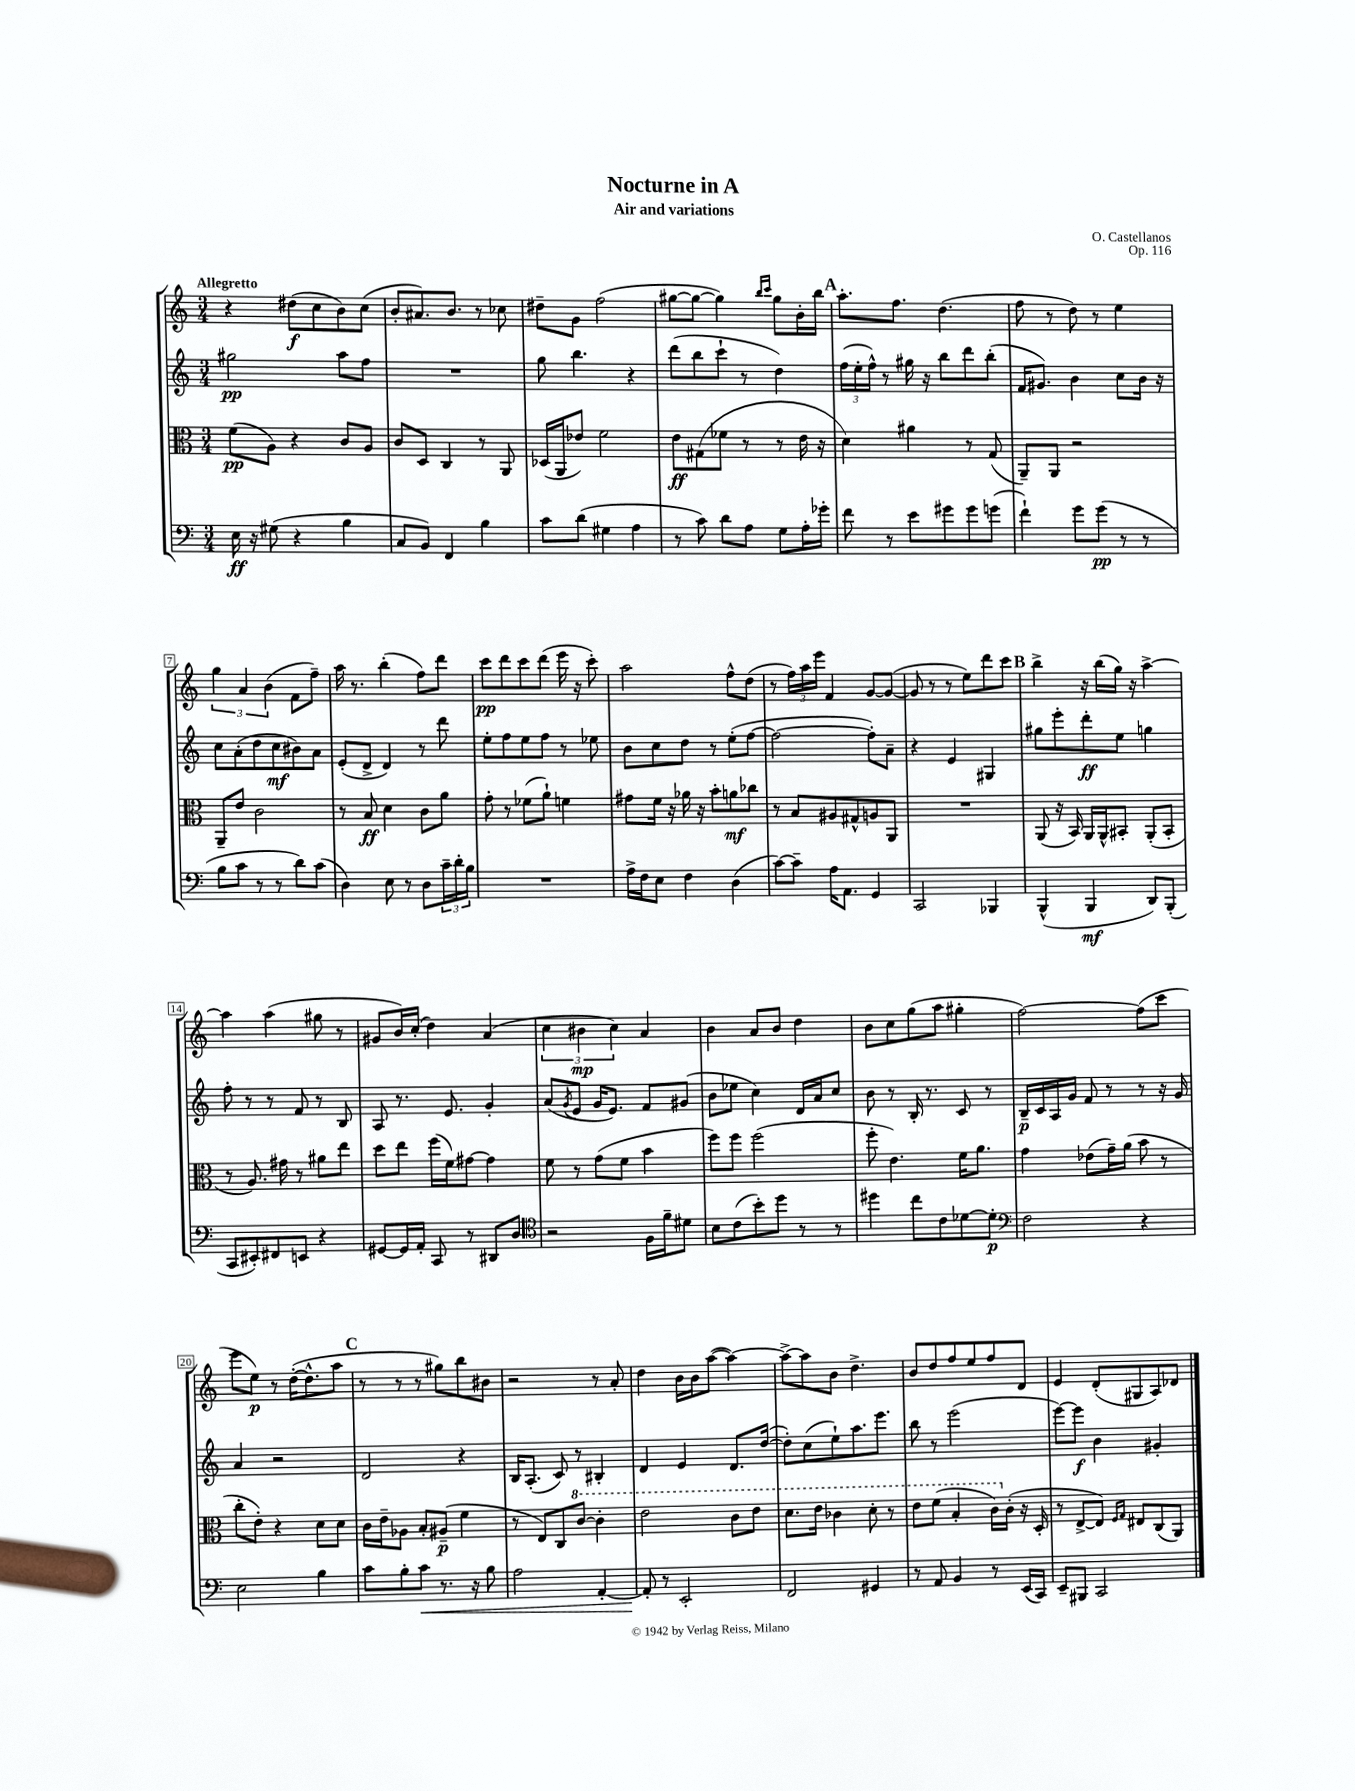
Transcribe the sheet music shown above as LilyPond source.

\header { title = "Nocturne in A" composer = "O. Castellanos" subtitle = "Air and variations" opus = "Op. 116" }
<<
\new StaffGroup <<
\new Staff = "s0" {
    \clef treble \key c \major \numericTimeSignature \time 3/4 \tempo "Allegretto"
    r4 dis''8\f( c''8 b'8) c''8( |
    b'8-. ais'8.) b'8. r8 ces''8 |
    dis''8-- g'8 f''2( |
    gis''8~ gis''8~ gis''4) \grace { b''16 c'''16 } gis''8 b'16-. b''16 |
    \mark \markup { \bold "A" } a''8.-. f''8. d''4.( |
    f''8 r8 d''8) r8 e''4 |
    \tuplet 3/2 { g''4 a'4 b'4( } f'8 f''8--) |
    a''16 r8. b''4-.( f''8) d'''8 |
    c'''8\pp d'''8 c'''8 d'''8( e'''16 r16 c'''8-.) |
    a''2 f''8-^ d''8( |
    r8 \tuplet 3/2 { f''16) a''16 e'''16 } f'4 g'8~ g'8~( |
    g'8 r8 r8 e''8) d'''8 c'''8 |
    \mark \markup { \bold "B" } b''4-> r16 b''16( g''16) r16 a''4~-> |
    a''4 a''4( gis''8 r8 |
    gis'8 b'16) c''16-.( d''4) a'4( |
    \tuplet 3/2 { c''4 bis'4\mp c''4) } a'4 |
    b'4 a'8 b'8 d''4 |
    b'8 c''8 g''8( a''8 gis''4-. |
    f''2~) f''8( c'''8 |
    e'''8 e''8\p) r8 d''16~-.( d''8.-^ a''8 |
    \mark \markup { \bold "C" } r8 r8 r8 gis''8) b''8 bis'8 |
    r2 r8 a'8-. |
    d''4 b'16 b'16 a''8~( a''4~) |
    a''8~-> a''8 b'8 d''4.-> |
    b'8 d''8 f''8 e''8 f''8 d'8 |
    e'4 d'8-.( gis8 a8) des'8 \bar "|." |
}
\new Staff = "s1" {
    \clef treble \key c \major \numericTimeSignature \time 3/4
    gis''2\pp a''8 f''8 |
    R2. |
    g''8 b''4. r4 |
    d'''8( b''8 c'''8-! r8 d''4) |
    \mark \markup { \bold "A" } \tuplet 3/2 { f''16( e''16-. f''16-^) } r8 gis''16 r16 b''8 d'''8 b''8-.( |
    f'16 gis'8.) b'4 c''8 b'16 r16 |
    c''8 a'8-.( d''8 c''8\mf bis'8) a'8 |
    e'8-.( d'8-> d'4) r8 d'''8 |
    e''8-. f''8 e''8 f''8 r8 ees''8 |
    b'8 c''8 d''8 r8 e''8-.( f''8~ |
    f''2~ f''8-.) a'8-- |
    r4 e'4 gis4 |
    \mark \markup { \bold "B" } gis''8 e'''8-. d'''8-.\ff e''8 g''4 |
    f''8-. r8 r8 f'8 r8 b8 |
    a8 r8. e'8. g'4-. |
    a'8( \acciaccatura { g'8 } e'8 g'16 e'8.) f'8 gis'8( |
    b'8 ees''8 c''4) d'16 a'16 c''8 |
    b'8 r8 b16-. r8. c'8 r8 |
    b16--\p c'16 a16 g'16 f'8 r8 r8 r16 g'16 |
    a'4 r2 |
    \mark \markup { \bold "C" } d'2 r4 |
    b16 a8.-.( c'8) r8 bis4-. |
    d'4 e'4 d'8. d''16~( |
    d''8-.) c''8( e''8-!) a''8. e'''8. |
    b''8 r8 e'''2( |
    e'''8~) e'''8\f b'4 gis'4-. \bar "|." |
}
\new Staff = "s2" {
    \clef alto \key c \major \numericTimeSignature \time 3/4
    f'8\pp( a8) r4 c'8 a8 |
    c'8 d8 c4 r8 a,8 |
    des16( a,16 ees'8) f'2 |
    e'8\ff gis8( fes'8 r8 r8 e'16 r16 |
    \mark \markup { \bold "A" } d'4) ais'4 r8 g8( |
    a,8--) a,8 r2 |
    a,8-- e'8 c'2 |
    r8 b8\ff d'4 c'8 a'8 |
    g'8-. r8 fes'8( a'8-!) f'4 |
    gis'8 f'16 r16 aes'16 r16 b'8-. a'8\mf ces''8 |
    r8 b8 ais8 gis8-^ a8 a,8 |
    R2. |
    \mark \markup { \bold "B" } a,8( r16 b,16) a,16 a,16-^ bis,8-. a,8-.( bis,8-. |
    r8 a8.) gis'16 r8 ais'8 e''8 |
    d''8 e''8 f''16( f'16) gis'8~ gis'4 |
    f'8 r8 g'8( f'8 b'4 |
    f''8) f''8 f''2( |
    f''8-. e'4.) f'16 a'8. |
    g'4 ees'8( g'16--) a'16( b'8 r8 |
    c''8-. e'8-.) r4 d'8 d'8 |
    \mark \markup { \bold "C" } c'16 e'16-- aes8 b8-. ais8--\p( f'4 |
    r8 e8) c8 \ottava #1 c''8~ c''4-. |
    e''2 c''8 e''8 |
    d''8. e''16 ces''4 d''8-. r8 |
    e''8 f''8( b'4-. c''16) \ottava #0 c'16-.( r16 d16-. |
    r8 e8~-> e8) \grace { f16 g16 } eis8 c8( a,8) \bar "|." |
}
\new Staff = "s3" {
    \clef bass \key c \major \numericTimeSignature \time 3/4
    e16\ff r16 gis8( r4 b4 |
    c8 b,8) f,4 b4 |
    c'8 d'8( gis4 a4 |
    r8 c'8) d'8 a8 g8 a16-. ges'16-. |
    \mark \markup { \bold "A" } f'8 r8 e'8 gis'8 gis'8 g'8( |
    f'4-!) g'8 g'8\pp( r8 r8 |
    b8 c'8 r8 r8 d'8) c'8( |
    d4) e8 r8 d8 \tuplet 3/2 { c'16-- d'16-. b16 } |
    R2. |
    a16-> f16 e8 f4 d4( |
    c'8~) c'8-- a16 a,8. g,4 |
    c,2 bes,,4 |
    \mark \markup { \bold "B" } b,,4-^( b,,4\mf d,8) b,,8-.( |
    c,8 eis,8-.) fis,8 e,8 r4 |
    gis,8~ gis,16 a,16-. c,8 r8 dis,8 d8 |
    \clef tenor r2 f16 f'16-- dis'8 |
    b8 c'8( b'8-.) d''8 r8 r8 |
    dis''4 c''8 c'8 des'8~ des'8-.\p |
    \clef bass f2 r4 |
    e2 b4 |
    \mark \markup { \bold "C" } c'8 b8-. c'8\< r8. r16 b8 |
    a2 a,4~-. |
    a,8-.\! r8 e,2-. |
    f,2 gis,4 |
    r8 a,8 b,4 r8 e,16( c,16) |
    e,8-- bis,,8 c,2 \bar "|." |
}
>>
>>
\layout { \context { \Score \override BarNumber.stencil = #(make-stencil-boxer 0.1 0.3 ly:text-interface::print) } }
